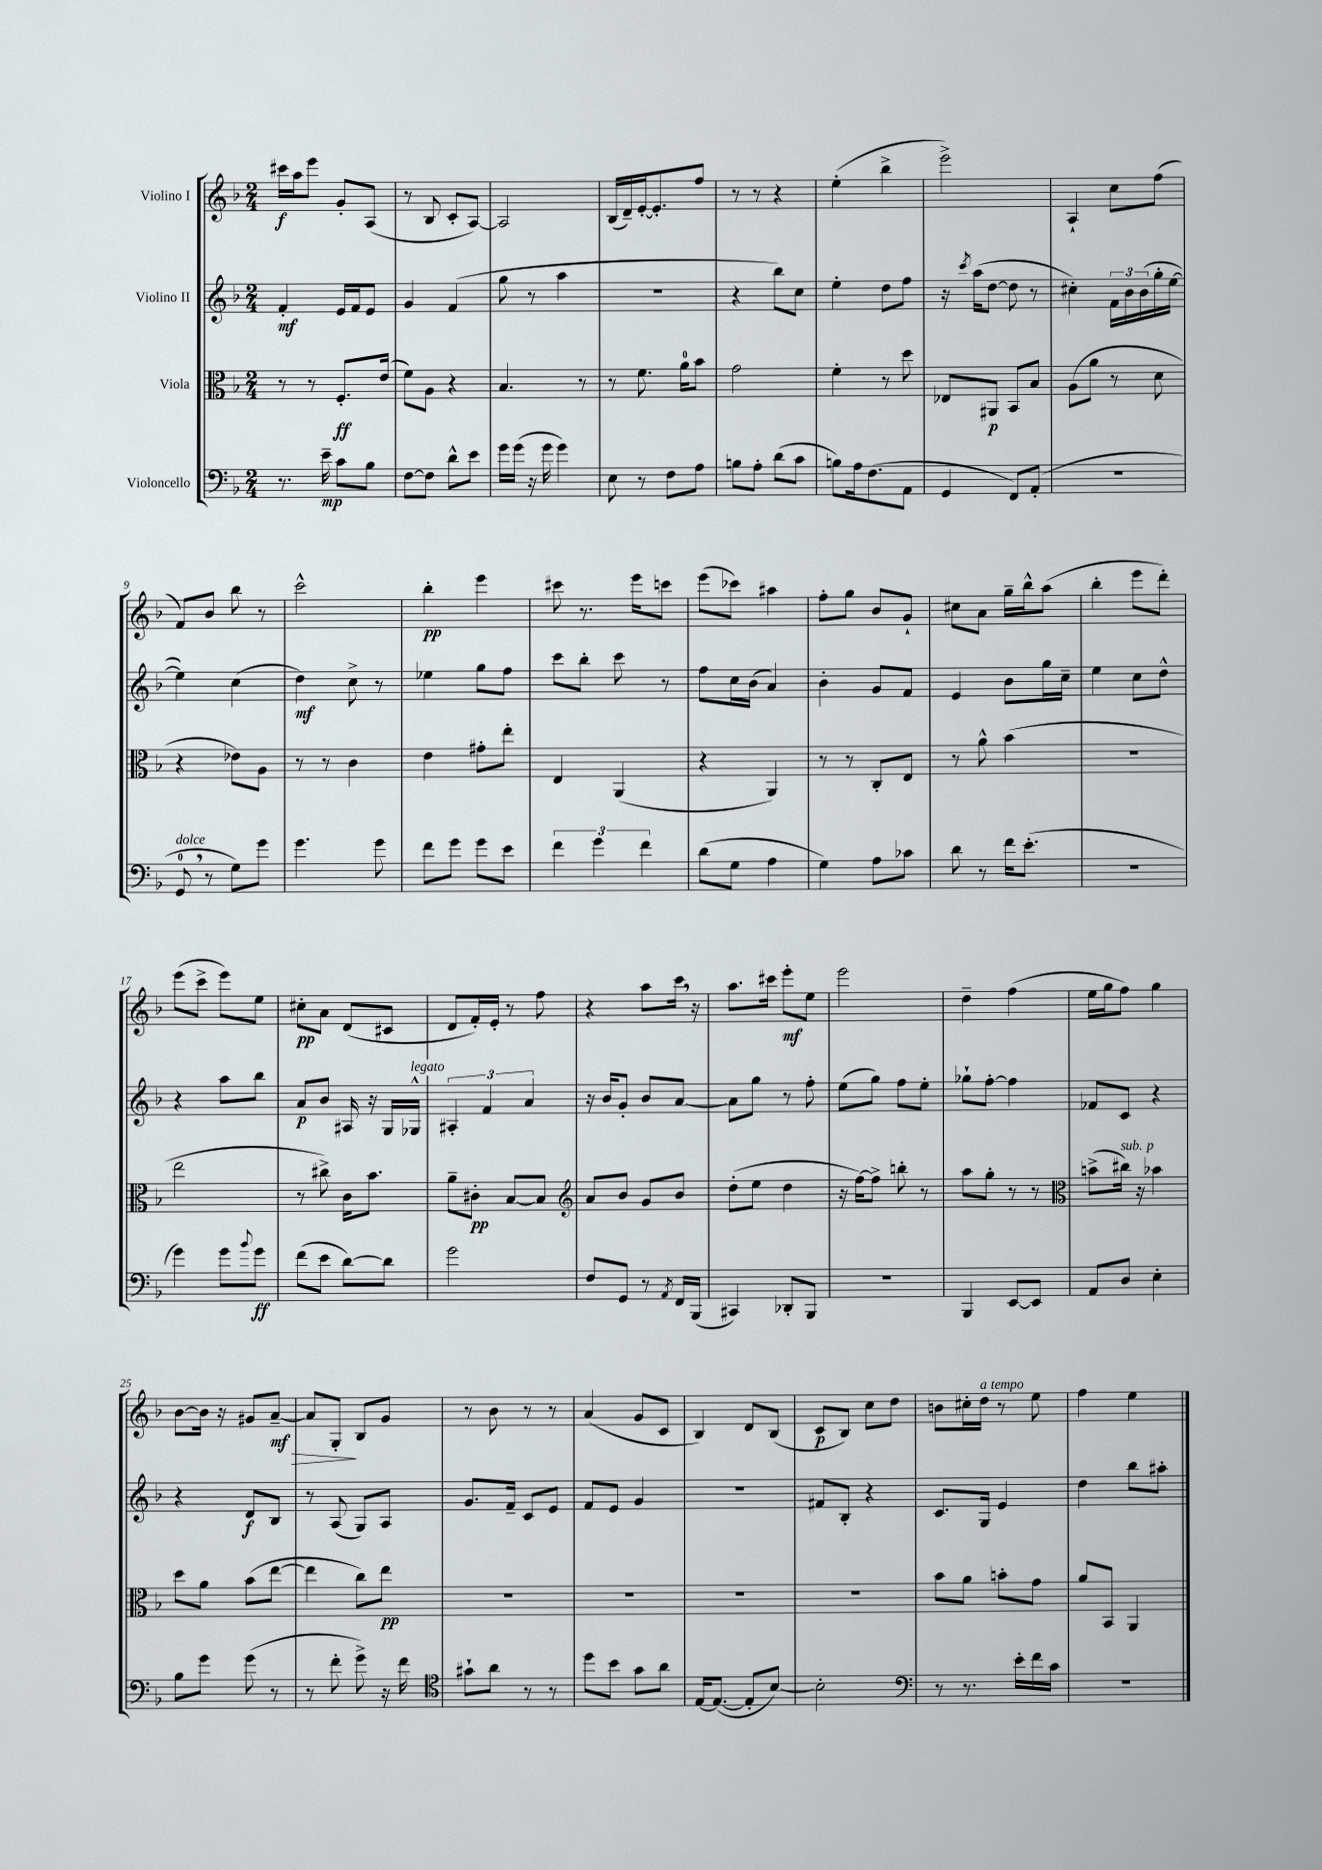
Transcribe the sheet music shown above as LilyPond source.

<<
\new StaffGroup <<
\new Staff = "s0" \with { instrumentName = "Violino I" } {
    \clef treble \key f \major \numericTimeSignature \time 2/4
    cis'''16\f a''16 e'''8 g'8-. a8( |
    r8 bes8 c'8-. a8~) |
    a2 |
    bes16( d'16--) e'16~-. e'8.-. f''8 |
    r8 r8 r4 |
    e''4-.( bes''4-> |
    e'''2->) |
    a4-! c''8 f''8( |
    f'8) bes'8 bes''8 r8 |
    c'''2-^ |
    bes''4-.\pp e'''4 |
    cis'''8 r8. e'''16 c'''8 |
    e'''8( ces'''8) ais''4 |
    f''8-. g''8 bes'8 g'8-! |
    cis''8 a'8 g''16-- bes''16-^ a''8( |
    bes''4-. e'''8 d'''8-.) |
    e'''8( c'''8-> e'''8) e''8 |
    cis''8-.\pp a'8 d'8( cis'8 |
    d'8 f'16-.) e'16-. r8 f''8 |
    r4 a''8 c'''16 \breathe r16 |
    a''8. cis'''16 e'''8-.\mf e''8 |
    e'''2 |
    d''4-- f''4( |
    e''16 g''16 f''8) g''4 |
    bes'8~ bes'16 r16 gis'8 a'8~--\mf\> |
    a'8 g8-.\! bes8 g'8 |
    r8 bes'8 r8 r8 |
    a'4( g'8 c'8 |
    bes4) d'8 bes8( |
    c'8\p bes8) c''8 d''8 |
    b'8 cis''16-. d''16^\markup { \italic "a tempo" } r8 e''8 |
    f''4 e''4 \bar "|." |
}
\new Staff = "s1" \with { instrumentName = "Violino II" } {
    \clef treble \key f \major \numericTimeSignature \time 2/4
    f'4-.\mf e'16 f'16 e'8 |
    g'4 f'4( |
    g''8 r8 a''4 |
    r2 |
    r4 bes''8) c''8 |
    e''4-. d''8 f''8 |
    r16 \acciaccatura { c'''8 } a''16( d''8~ d''8 r8 |
    cis''4-.) \tuplet 3/2 { f'16 bes'16 bes'16( } g''16-. e''16~ |
    e''4) c''4( |
    d''4\mf) c''8-> r8 |
    ees''4 g''8 f''8 |
    c'''8 bes''8-. c'''8 r8 |
    f''8 c''16 bes'16( a'4) |
    bes'4-. g'8 f'8 |
    e'4 bes'8 g''16 c''16-- |
    e''4 c''8 d''8-^ |
    r4 a''8 bes''8 |
    a'8\p bes'8 ais16 r16 g16 ges16-^^\markup { \italic "legato" } |
    \tuplet 3/2 { ais4-. f'4 a'4 } |
    r16 bes'16 g'8-. bes'8 a'8~ |
    a'8 g''8 r8 f''8-. |
    e''8( g''8) f''8 e''8-. |
    ges''8-! f''8~-. f''4 |
    fes'8 c'8 r4 |
    r4 d'8\f bes8 |
    r8 a8( g8) a8 |
    g'8. f'16-- c'8 e'8 |
    f'8 e'8 g'4 |
    R2 |
    fis'8 bes8-. r4 |
    c'8. g16 e'4 |
    d''4 bes''8 ais''8-. \bar "|." |
}
\new Staff = "s2" \with { instrumentName = "Viola" } {
    \clef alto \key f \major \numericTimeSignature \time 2/4
    r8 r8 f8.-.\ff e'16( |
    f'8) a8 r4 |
    bes4. r8 |
    r8 f'8. a'16-0 bes'8 |
    g'2 |
    f'4-. r8 d''8 |
    ees8 ais,8\p bes,8 bes8 |
    a8( a'8 r8 d'8 |
    r4 ees'8) a8 |
    r8 r8 c'4 |
    e'4 gis'8-. e''8-. |
    e4 a,4( |
    r4 a,4) |
    r8 r8 c8-. e8 |
    r8 a'8-^ bes'4( |
    R2 |
    e''2 |
    r8 cis''8->) c'16 bes'8. |
    a'8-- cis'8-.\pp bes8~ bes8 |
    \clef treble a'8 bes'8 g'8 bes'8 |
    d''8-.( e''8 d''4 |
    r16 f''16~) f''8-> b''8-. r8 |
    a''8 g''8-. r8 r8 |
    \clef alto b'8->( cis''16^\markup { \italic "sub. p" }) r16 bes'4 |
    d''8 a'8 bes'8( e''8~ |
    e''4 c''8) e''8\pp |
    r2 |
    R2 |
    R2 |
    R2 |
    bes'8 a'8 b'8-. g'8 |
    a'8 bes,8 a,4 \bar "|." |
}
\new Staff = "s3" \with { instrumentName = "Violoncello" } {
    \clef bass \key f \major \numericTimeSignature \time 2/4
    r8. e'16--\mp c'8 bes8 |
    f8~ f8 d'8-^ e'8 |
    g'16 g'16( r16 g'16 g'4) |
    e8 r8 f8 a8 |
    b8 a8-. d'8( c'8 |
    b8) a16 f8.( a,8 |
    g,4 f,8) a,8-.( |
    R2 |
    g,8-0^\markup { \italic "dolce" } \breathe r8 g8) g'8 |
    g'4. g'8 |
    f'8 g'8 g'8 e'8 |
    \tuplet 3/2 { f'4 g'4 f'4 } |
    d'8( g8 a4 |
    g4) a8 ces'8 |
    d'8 r8 f'16 e'8.-.( |
    r2 |
    g'4) g'8 \appoggiatura { bes'8 } g'8\ff |
    f'8( e'8 d'8~) d'8 |
    g'2 |
    f8 g,8 r8 \acciaccatura { a,8 } f,16 bes,,16( |
    cis,4) des,8-. bes,,8 |
    R2 |
    bes,,4 e,8~ e,8 |
    a,8 d8 e4-. |
    bes8 g'8 g'8( r8 |
    r8 f'8-. g'8->) r16 f'16 |
    \clef tenor gis'8-! a'8 r8 r8 |
    d''8 bes'8 g'8 a'8 |
    e16~ e8.~( e8-. bes8~) |
    bes2-. |
    \clef bass r8 r8. e'16-. f'16 c'16 |
    R2 \bar "|." |
}
>>
>>
